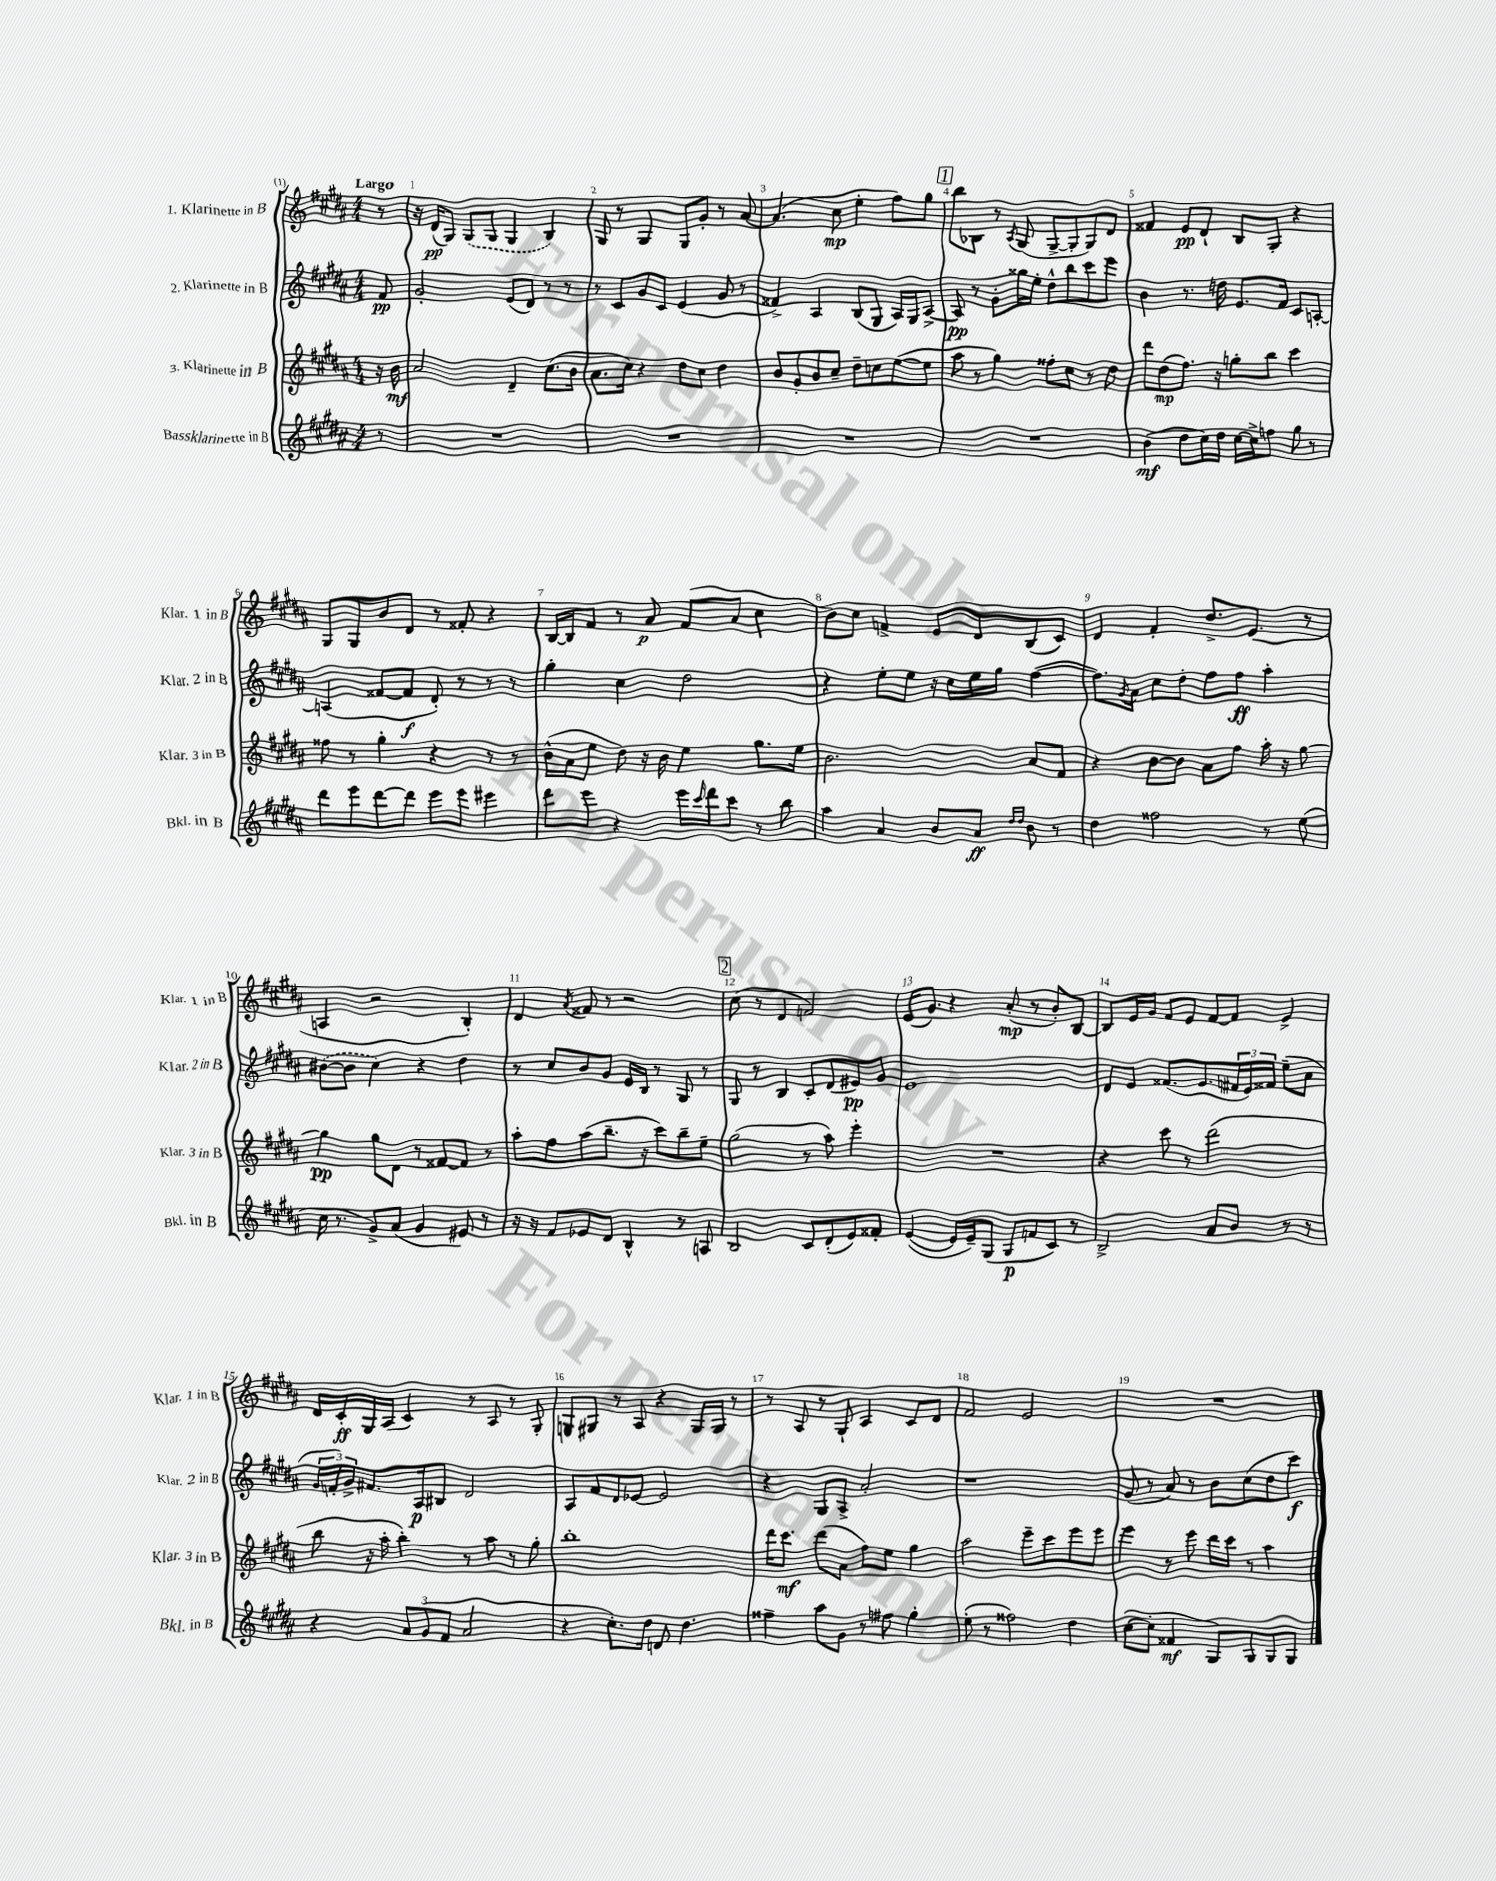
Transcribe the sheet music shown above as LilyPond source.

<<
\new StaffGroup <<
\new Staff = "s0" \with { instrumentName = "1. Klarinette in B" shortInstrumentName = "Klar. 1 in B" } {
    \clef treble \key b \major \numericTimeSignature \time 4/4 \partial 8 \tempo "Largo"
    r8 |
    r16 dis'16\pp( gis8) \once \slurDashed gis8( gis8 gis4 b4) |
    gis8 r8 gis4 gis8 gis'8-. r8 ais'8~ |
    ais'4.( cis''8\mp e''4-. fis''8) gis''8 |
    \mark \markup { \box "1" } b''8 bes8 r8 \acciaccatura { ais8 } gis8( gis8~-> gis8-. gis8) dis'8 |
    fisis'4 e'8\pp dis'8-! b8 gis8-. r4 |
    gis8 gis8 b'8 dis'8 r8 fisis'8-. r4 |
    b16~ b16 fis'8 r8 ais'8\p fis'8( ais'8 cis''4 |
    b'8) cis''8 f'4-> e'8 dis'8 b8( cis'8) |
    dis'4 fis'4-. dis''8.-> e'8.( r8 |
    a4 r2 b4-.) |
    dis'4 \acciaccatura { ais'8 } fisis'8 r8 r2 |
    \mark \markup { \box "2" } cis''8( r8 dis'4 f'2) |
    e'16( gis'8.) r4 ais'8-.\mp( r8 b'8-.) b8~ |
    b8 e'16 gis'16 fis'8 e'8 fis'8~ fis'8 e'4-> |
    dis'16 cis'16-.\ff gis16 ais16( cis'4) r8 ais8 r8 gis8-. |
    g8 gis8 r8 ais8 r4 gis16 gis16 r8 |
    r8 ais8 r8 gis8-! ais4 cis'8 dis'8 |
    fis'2 e'2 |
    R1 \bar "|." |
}
\new Staff = "s1" \with { instrumentName = "2. Klarinette in B" shortInstrumentName = "Klar. 2 in B" } {
    \clef treble \key b \major \numericTimeSignature \time 4/4 \partial 8
    fis'8\pp |
    gis'2-. e'8( dis'8) r8 r8 |
    r8 cis'8 gis'8 cis'8 e'4( gis'8 r8 |
    fisis'4->) ais4 b8( gis8 ais16) gis16 ais8~-> |
    \mark \markup { \box "1" } ais8\pp r8 gis'8-. gisis''16 e''16-. dis''8-^ b''8 cis'''8 e'''8 |
    b'4 r8. d''16 e'8. fis'16 cis'8 a8~-. |
    a4( fisis'8~ fisis'8\f dis'8-.) r8 r8 r8 |
    gis''4-. cis''4 dis''2 |
    r4 e''8-. e''8 r16 cis''16 e''16 gis''16 fis''4~( |
    fis''8.) \acciaccatura { gis'8 } ais'16 cis''8 dis''8-. fis''8 fis''8\ff ais''4-. |
    \once \slurDashed bis'8~( bis'8 cis''4) r4 dis''4 |
    r8 cis''8 b'8 gis'8 e'16 b16 r8 gis8 r8 |
    \mark \markup { \box "2" } gis8 r8 b4 cis'8-. dis'8( eis'8\pp) gis'8 |
    e'1 |
    dis'8 e'8 fisis'8.( e'8. \tuplet 3/2 { fis'16 e'16) fisis'16 } e''8--( ais'8 |
    \tuplet 3/2 { gis'16 f'16-.) gis'16-> } fis'8. ais16\p bis8 dis'2 |
    ais8 fis'8 dis'8 ees'8~ ees'2 |
    r4 gis8 ais8-> ais'2-. |
    r1 |
    gis'8( r8 ais'8) r8 b'8 cis''8( dis''8 cis'''8\f) \bar "|." |
}
\new Staff = "s2" \with { instrumentName = "3. Klarinette in B" shortInstrumentName = "Klar. 3 in B" } {
    \clef treble \key b \major \numericTimeSignature \time 4/4 \partial 8
    r16 b'16\mf |
    ais'2 dis'4-- cis''8.( b'16 |
    ais'8. cis''16) r4 dis''8 cis''8 dis''4 |
    b'8 gis'8-. b'8 cis''8-- dis''8-- c''8 e''8~( e''8 |
    \mark \markup { \box "1" } ais''8 r8 gis''4) fisis''8-. cis''8 r8 dis''8 |
    dis'''8 dis''8\mp( fis''8.) r16 g''8-. b''8 cis'''4 |
    fisis''8 r8 gis''4-. r4 r8 r8 |
    b'16-^( ais'16 e''8 dis''8) r16 b'16 e''4 gis''8. e''16 |
    b'2. ais'8 fis'8 |
    r4 b'8~ b'8 ais'8 fis''8 ais''16-. r16 gis''8~ |
    gis''4\pp gis''8 dis'8 r8 fisis'8~ fisis'8 r8 |
    ais''8-. fis''8 ais''8( b''8.-- r16 cis'''8) b''8-- e''8-- |
    \mark \markup { \box "2" } gis''2( r8 ais''8) e'''4-. |
    R1 |
    r4 cis'''8 r8 dis'''2( |
    b''8 r16 ais''16-. b''4-.) r8 ais''8 r8 gis''8-. |
    b''1-. |
    dis'''16 cis'''8.\mf dis'''8( ais'8 fis''8) e''8 gis''4 |
    ais''2 e'''8-- cis'''8 e'''8 e'''8 |
    e'''4 r8 e'''8 dis'''16 cis'''16 r8 ais''4 \bar "|." |
}
\new Staff = "s3" \with { instrumentName = "Bassklarinette in B" shortInstrumentName = "Bkl. in B" } {
    \clef treble \key b \major \numericTimeSignature \time 4/4 \partial 8
    r8 |
    R1 |
    R1 |
    R1 |
    \mark \markup { \box "1" } R1 |
    b'4\mf( dis''8 cis''16) dis''16 cis''16~ cis''16-> f''8 gis''8 r8 |
    dis'''8 e'''8 dis'''8~ dis'''8 e'''8 e'''8 eis'''4 |
    dis'''8 e'''8 r4 e'''16 \grace { cis'''16 } dis'''16 cis'''8 r8 b''8 |
    ais''4 ais'4 b'8 ais'8\ff \grace { dis''16 dis''16 } b'8 r8 |
    dis''4 fisis''2 r8 e''8( |
    cis''16 r8. gis'8->) ais'8( gis'4 eis'8) r8 |
    r16 r16 fis'8 ees'8 dis'8 b4-^ r8 a8 |
    \mark \markup { \box "2" } b2 cis'8 dis'8-.( e'8) fisis'8-. |
    e'4~( e'16 e'16--) gis8( gis8\p f'8 cis'8) r8 |
    b2-> ais'8 b'8 r8 r8 |
    r4 \tuplet 3/2 { ais'8 gis'8( fis'8 } ais'2 |
    r4 cis''8.-.) dis''16 d'8 dis''4. |
    fisis''4-- ais''8 gis'8 r8 fis''8 gis''4-. |
    e''8-.( r8 fisis''2) dis''4 |
    cis''8~( cis''8-. fisis'4\mf gis8) gis8 gis8 gis8 \bar "|." |
}
>>
>>
\layout { \context { \Score \override BarNumber.break-visibility = ##(#f #t #t) barNumberVisibility = #all-bar-numbers-visible } }
